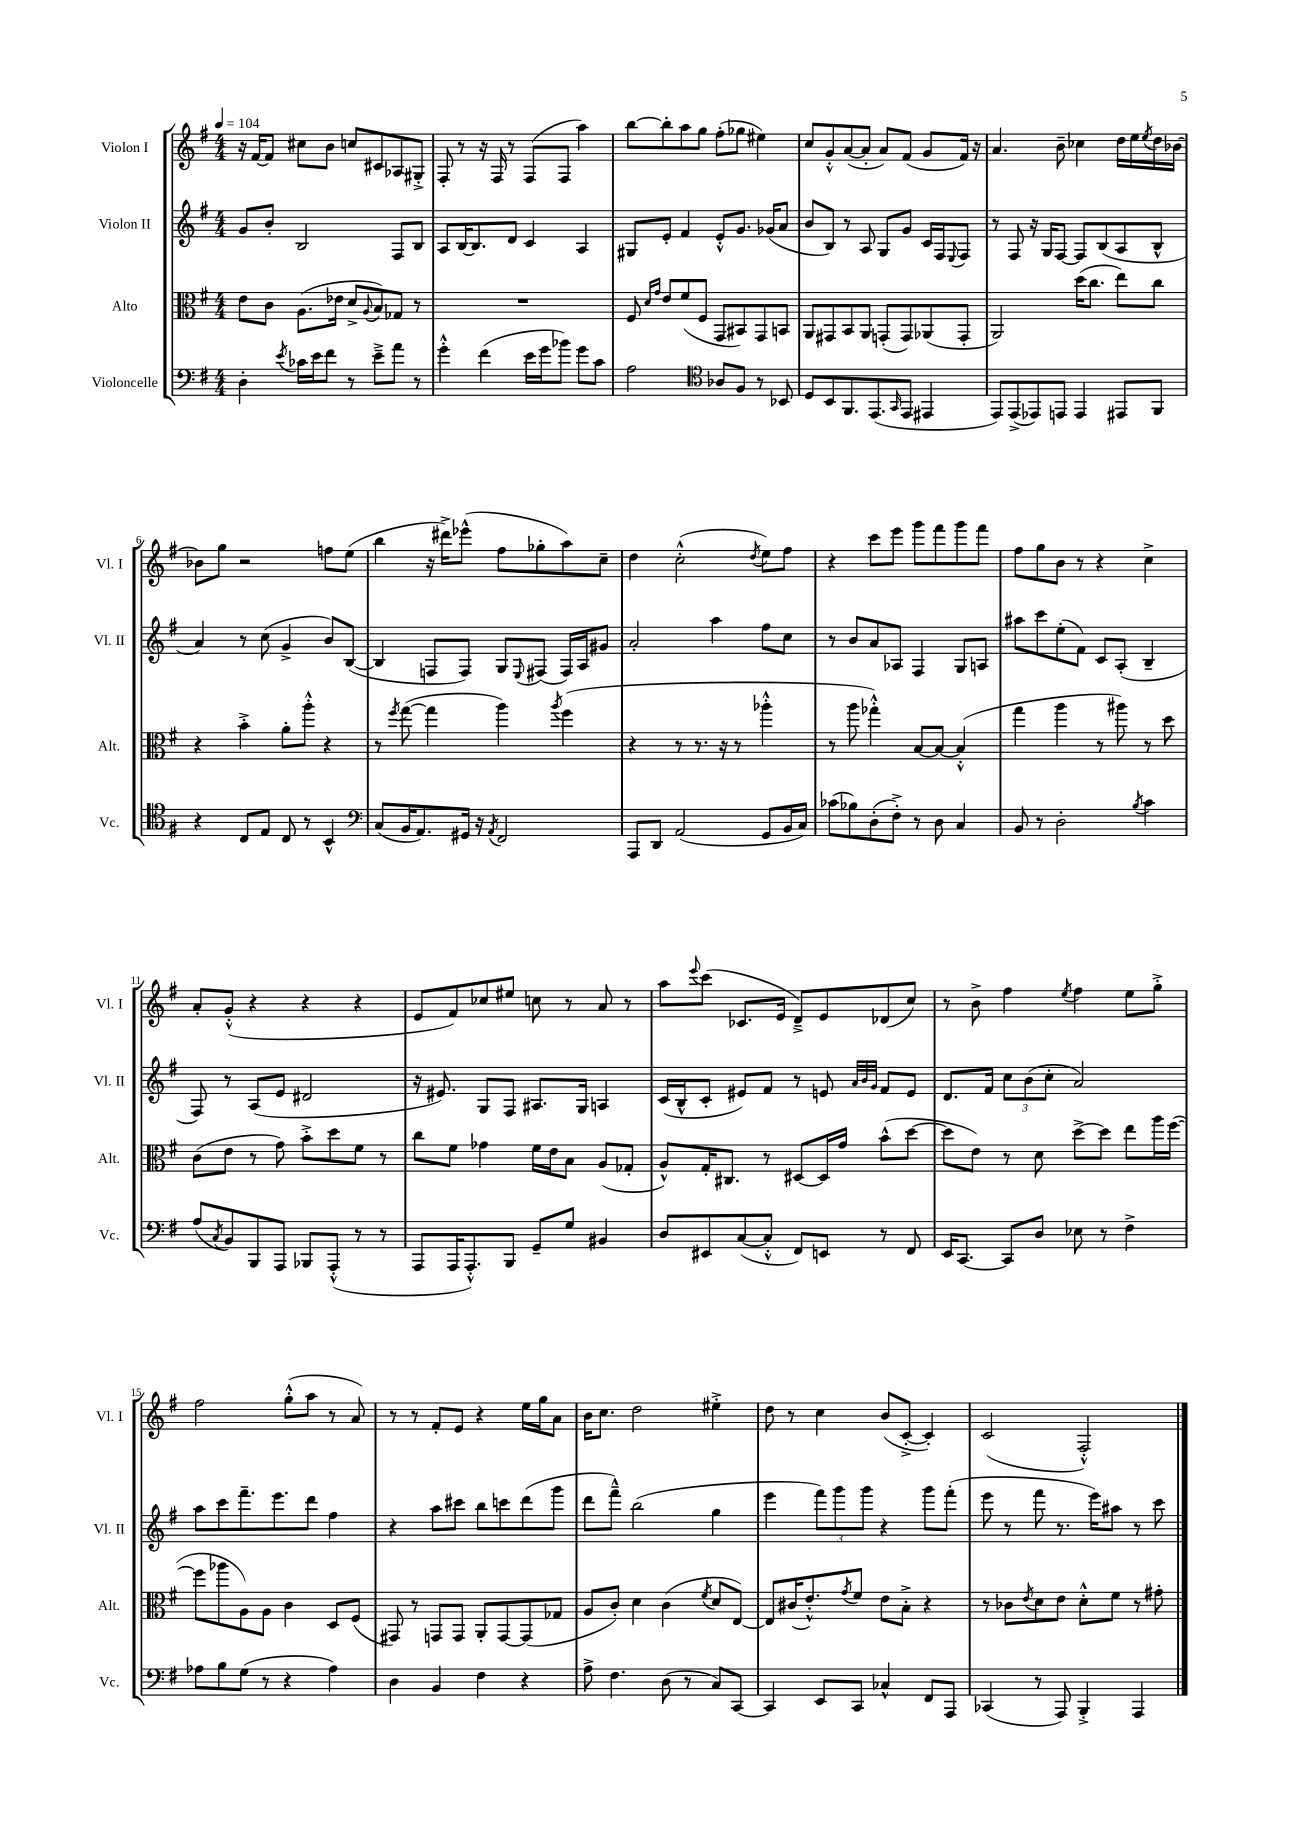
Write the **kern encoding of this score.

**kern	**kern	**kern	**kern
*staff4	*staff3	*staff2	*staff1
*clefF4	*clefC3	*clefG2	*clefG2
*k[f#]	*k[f#]	*k[f#]	*k[f#]
*M4/4	*M4/4	*M4/4	*M4/4
*MM104	*MM104	*MM104	*MM104
4D'	8e	8g	16r
.	.	.	[16f#
.	8c	8b'	8f#]
8qe	.	.	.
16c-	(8.A	2B	8cc#
16e	.	.	.
8f#	.	.	8b
.	16e-	.	.
8r	8d^	.	8cc
.	8qqA	.	.
8e~^	8B)	.	8c#
8a	8G-	8F#	8A-
8r	8r	8B	8G#'^
=	=	=	=
4g'^^	1r	8A	8F#'
.	.	[16B	8r
.	.	8.B]	.
(4f#	.	.	16r
.	.	.	16F#
.	.	8d	8r
16e	.	4c	(8F#
16g	.	.	.
8b-)	.	.	8F#
8g	.	4A	4aa)
8c	.	.	.
=	=	=	=
2A	8F#	8G#	[8bb
.	16qqd	.	.
.	16qqg	.	.
.	8e	8e'	8bb']
.	(8f#	4f#	8aa
.	8F#	.	8gg
*clefC4	*	*	*
8A-	8GG	8e'^^	(8ff#'
8F#	8BB#)	8.g	8gg-
8r	8GG	.	4ee#)
.	.	(16g-	.
8BB-	8BB	8a	.
=	=	=	=
8D	8AA	8b	8cc
8BB	8GG#	8B)	8g'^^
8.FF#	8BB	8r	([8a
.	8AA	8A	8a']
(8.EE	.	.	.
.	(8GG'	8G	8a)
16qqGG	.	.	.
8EE	8GG)	8g	(8f#
4EE#	(8AA-	16c	8g
.	.	16F#	.
.	.	8qqE	.
.	8GG'	8F#	16f#)
.	.	.	16r
=	=	=	=
8EE)	2AA)	8r	4.a
(8EE^	.	8F#	.
8EE-)	.	16r	.
.	.	16G	.
8EE	.	[8F#	8b~
4EE	(16dd	8F#]	4cc-
.	8.cc	.	.
.	.	(8B	.
8EE#	8ee)	8A	16dd
.	.	.	16ee
.	.	.	8qee
8FF#	8cc	8B^^	16dd
.	.	.	[16b-
=	=	=	=
4r	4r	4a)	8b-]
.	.	.	8gg
8C	4b'^	8r	2r
8E	.	(8cc	.
8C	8a'	4g^	.
8r	8aa'^^	.	.
4BB^^	4r	8b)	8ff
.	.	([8B	(8ee
=	=	=	=
*clefF4	*	*	*
(8C	8r	4B]	4bb
.	8qff#	.	.
16BB	([8gg	.	.
8.AA)	.	.	.
.	4gg]	8F	16r
.	.	.	16ddd#^)
16GG#	.	8F)	(8eee-^^
16r	.	.	.
8qAA	.	.	.
2FF#	4aa)	8G	8ff#
.	.	8qqE	.
.	.	(8F#	8gg-'
.	8qaa	.	.
.	(4ff#	16F#)	8aa)
.	.	16A	.
.	.	8g#	8cc~
=	=	=	=
8AAA	4r	2a'	4dd
8DD	.	.	.
(2AA	8r	.	(2cc'^^
.	8.r	.	.
.	.	4aa	.
.	16r	.	.
.	8r	.	.
.	.	.	8qdd
8GG	4aa-'^^	8ff#	8ee)
16BB	.	8cc	8ff#
16C)	.	.	.
=	=	=	=
(8c-	8r	8r	4r
8B-)	8aa	8b	.
(8D'	4gg-'^^)	8a	8ccc
8F#'^)	.	8A-	8eee
8r	[8B	4F#	8ggg
8D	8B_	.	8fff#
4C	(4B'^^]	8G	8ggg
.	.	8A	8fff#
=	=	=	=
8BB	4gg	8aa#	8ff#
8r	.	8ccc	8gg
2D'	4aa	(8ee'	8b
.	.	8f#)	8r
.	8r	8c	4r
.	8aa#)	(8A'	.
8qB	.	.	.
4c	8r	4B~	4cc^
.	8dd	.	.
=	=	=	=
(8A	(8c	8F#)	8a'
8qC	.	.	.
8BB)	8e	8r	(8g'^^
8BBB	8r	(8A	4r
8AAA	8g)	8e	.
8BBB-	8b'^	2d#	4r
(8AAA'^^	8dd	.	.
8r	8f#	.	4r
8r	8r	.	.
=	=	=	=
8AAA	8cc	16r	8e
.	.	8.e#)	.
16AAA	8f#	.	8f#)
8.AAA'^^)	.	.	.
.	4g-	8G	8cc-
8BBB	.	8F#	8ee#
8GG~	16f#	8.A#	8cc
.	16e	.	.
8G	8B	.	8r
.	.	16G	.
4BB#	(8A	4A	8a
.	8G-'	.	8r
=	=	=	=
8D	8A^^)	(16c	8aa
.	.	16B^^	.
.	.	.	8qqeee
8EE#	16G'	8c'	(8ccc
.	8.C#	.	.
([8C	.	8e#)	8.c-
8C'^^]	8r	8f#	.
.	.	.	16e
8FF#)	[8D#	8r	8d~^)
8EE	16D#]	8e	8e
.	16g	.	.
.	.	32qqa	.
.	.	32qqb	.
.	.	32qqg	.
8r	(8b^^	8f#	(8d-
8FF#	[8dd	8e	8cc)
=	=	=	=
16EE	8dd]	8.d	8r
[8.CC	.	.	.
.	8e)	.	8b^
.	.	16f#	.
8CC]	8r	12cc	4ff#
.	.	(12b	.
8D	8d	.	.
.	.	12cc'	.
.	.	.	8qee
8E-	[8dd^	2a)	4ff#
8r	8dd]	.	.
4F#^	8ee	.	8ee
.	16aa	.	8gg'^
.	([16ff#	.	.
=	=	=	=
8A-	8ff#]	8aa	2ff#
8B	8aa-	8ccc	.
(8G	8A)	8.fff#~	.
8r	8A	.	.
.	.	8.eee	.
4r	4c	.	(8gg'^^
.	.	8ddd	8aa
4A-)	8D	4ff#	8r
.	(8F#	.	8a)
=	=	=	=
4D	8GG#)	4r	8r
.	8r	.	8r
4BB	8GG	8aa	8f#'
.	8GG	8ccc#	8e
4F#	8AA'	8bb	4r
.	[8GG	8ccc	.
4r	(8GG]	(8ddd	16ee
.	.	.	16gg
.	8G-	8ggg	8a
=	=	=	=
8A^	8A	8ddd	16b
.	.	.	8.cc
4.F#	8c')	8fff#~^^)	.
.	4d	(2bb	2dd
(8D	(4c	.	.
8r	.	.	.
.	8qf#	.	.
8C)	8d	4gg	4ee#'^
[8CC	[8E)	.	.
=	=	=	=
4CC]	8E]	4eee	8dd
.	(16c#	.	8r
.	8.e'^^)	.	.
8EE	.	12fff#)	4cc
.	.	12ggg	.
.	8qg	.	.
8CC	8f#	.	.
.	.	12ggg	.
4C-^^	8e	4r	(8b
.	8B'^	.	[8c'^
8FF#	4r	8ggg	4c'])
8AAA	.	(8fff#'	.
=	=	=	=
(4CC-	8r	8eee	(2c
.	8c-	8r	.
.	8qe	.	.
8r	8d	8fff#	.
8AAA)	8e	8.r	.
4BBB'^	8d'^^	.	2F#'^^)
.	.	16eee)	.
.	8f#	8aa#	.
4AAA	8r	8r	.
.	8g#'	8ccc	.
==	==	==	==
*-	*-	*-	*-
